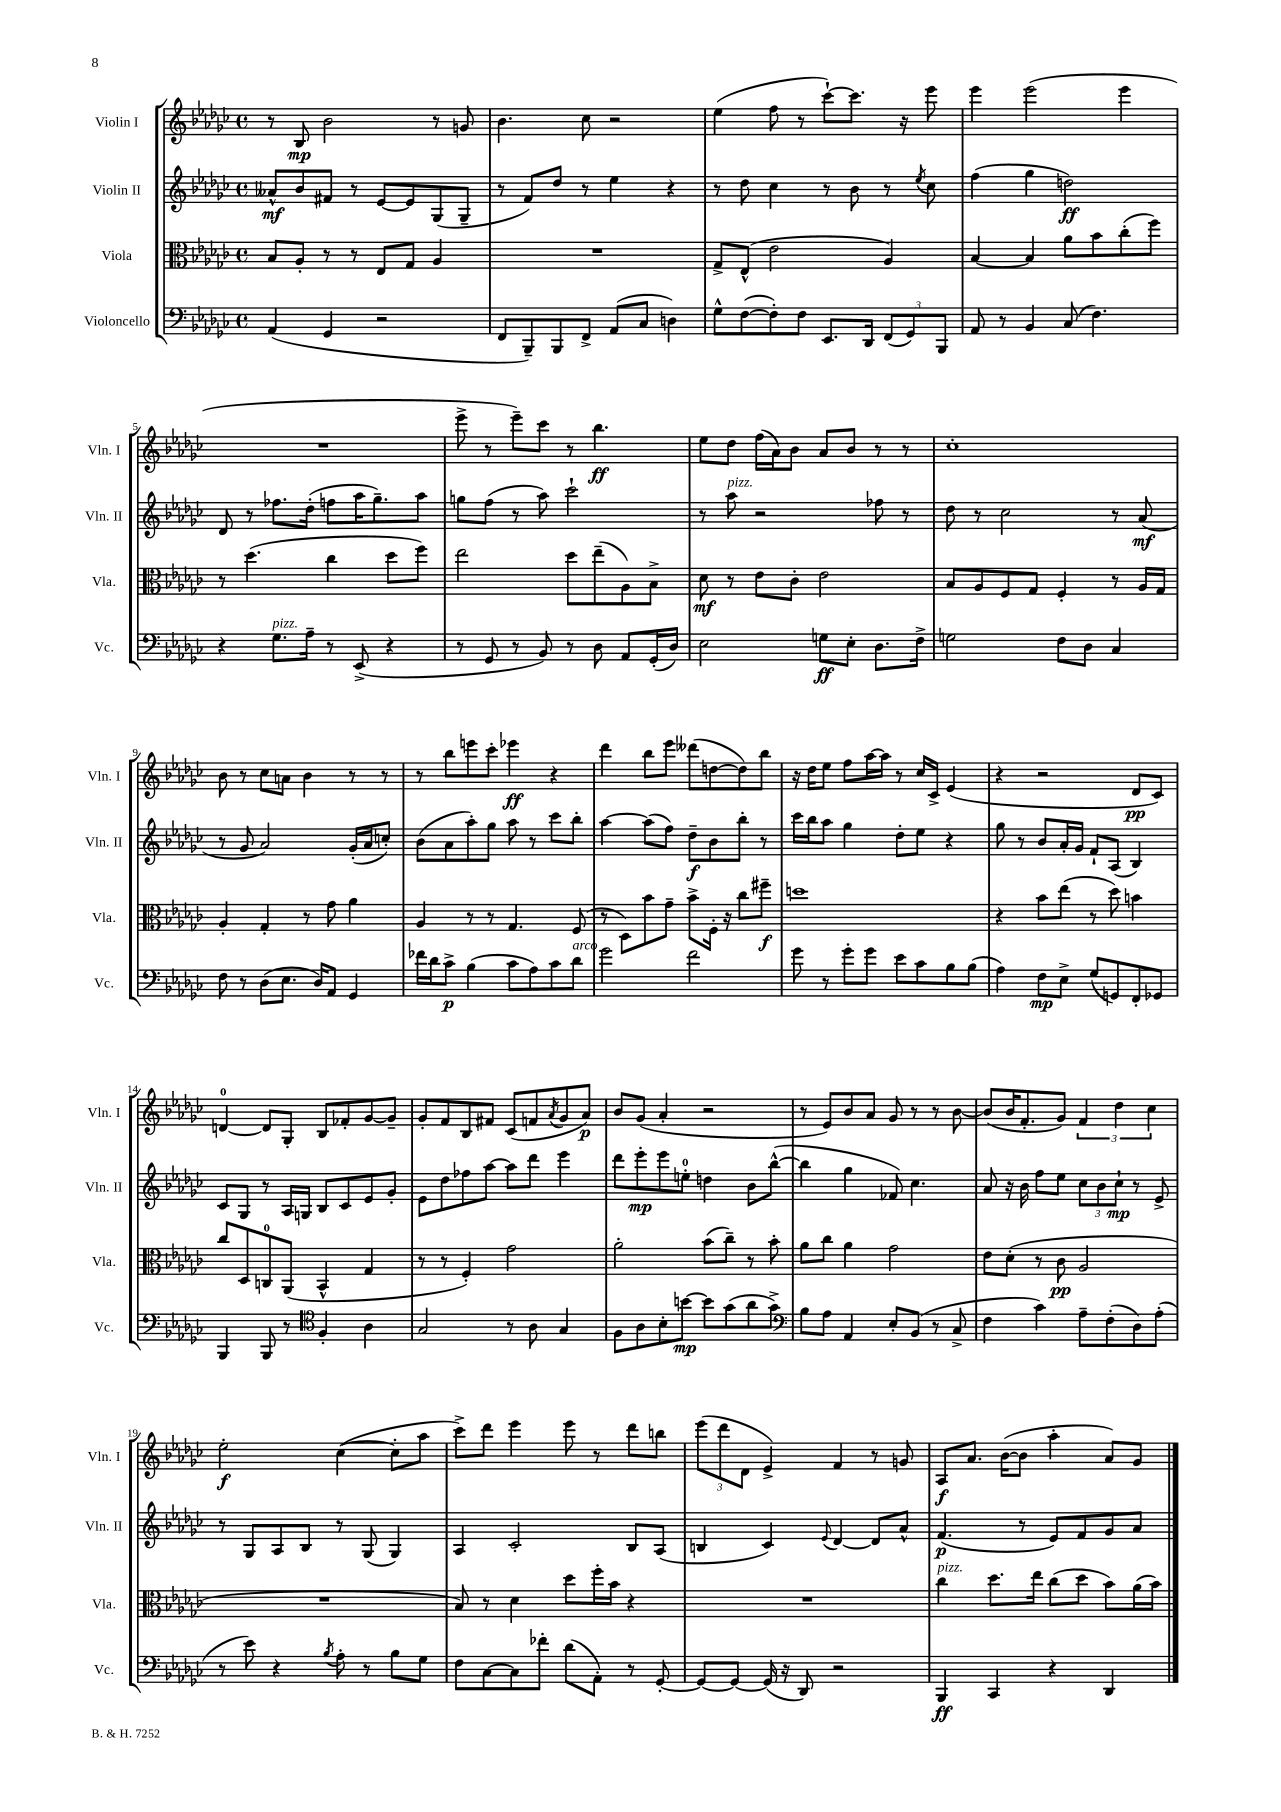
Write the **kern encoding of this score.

**kern	**dynam	**kern	**dynam	**kern	**dynam	**kern	**dynam
*part4	*part4	*part3	*part3	*part2	*part2	*part1	*part1
*staff4	*staff4	*staff3	*staff3	*staff2	*staff2	*staff1	*staff1
*I"Violoncello	*	*I"Viola	*	*I"Violin II	*	*I"Violin I	*
*I'Vc.	*	*I'Vla.	*	*I'Vln. II	*	*I'Vln. I	*
*clefF4	*	*clefC3	*	*clefG2	*	*clefG2	*
*k[b-e-a-d-g-c-]	*	*k[b-e-a-d-g-c-]	*	*k[b-e-a-d-g-c-]	*	*k[b-e-a-d-g-c-]	*
*M4/4	*	*M4/4	*	*M4/4	*	*M4/4	*
*met(c)	*	*met(c)	*	*met(c)	*	*met(c)	*
=1	=1	=1	=1	=1	=1	=1	=1
(4AA-/	.	8B-/L	.	8a--X^^/L	mf	8r	.
.	.	8A-'/J	.	8b-/	.	8B-/	mp
4GG-/	.	8r	.	8f#X/J	.	2b-\	.
.	.	8r	.	8r	.	.	.
2r	.	8E-/L	.	[8e-/L	.	.	.
.	.	8G-/J	.	8e-/]	.	.	.
.	.	4A-/	.	(8G-/	.	8r	.
.	.	.	.	8G-~/J	.	8gn/	.
=2	=2	=2	=2	=2	=2	=2	=2
8FF/L	.	1r	.	8r	.	4.b-\	.
8BBB-~/)	.	.	.	8f/L)	.	.	.
8BBB-/	.	.	.	8dd-/J	.	.	.
8FF^/J	.	.	.	8r	.	8cc-\	.
(8AA-/L	.	.	.	4ee-\	.	2r	.
8C-/J	.	.	.	.	.	.	.
4Dn\)	.	.	.	4r	.	.	.
=3	=3	=3	=3	=3	=3	=3	=3
8G-^^\L	.	8G-^/L	.	8r	.	(4ee-\	.
([8F\	.	(8E-^^/J	.	8dd-\	.	.	.
8F'\])	.	2e-\	.	4cc-\	.	8ff\	.
8F\J	.	.	.	.	.	8r	.
8.EE-/L	.	.	.	8r	.	[8ccc-`\L)	.
.	.	.	.	8b-\	.	8.ccc-\J]	.
16DD-/Jk	.	.	.	.	.	.	.
(12FF/L	.	4A-/)	.	8r	.	.	.
.	.	.	.	.	.	16r	.
12GG-/)	.	.	.	.	.	.	.
.	.	.	.	8qee-/	.	.	.
.	.	.	.	8cc-\	.	8eee-\	.
12BBB-/J	.	.	.	.	.	.	.
=4	=4	=4	=4	=4	=4	=4	=4
8AA-/	.	[4B-/	.	(4ff\	.	4eee-\	.
8r	.	.	.	.	.	.	.
4BB-/	.	4B-/]	.	4gg-\	.	(2eee-\	.
(8C-/	.	8a-\L	.	2ddn\)	ff	.	.
4.F\)	.	8b-\	.	.	.	.	.
.	.	(8cc-'\	.	.	.	4eee-\	.
.	.	8ff\J)	.	.	.	.	.
!!LO:LB:g=z
=5	=5	=5	=5	=5	=5	=5	=5
4r	.	8r	.	8d-/	.	1r	.
.	.	(4.dd-\	.	8r	.	.	.
!LO:TX:a:i:t=pizz.	!	!	!	!	!	!	!
8.G-\L	.	.	.	8.ff-X\L	.	.	.
16A-~\Jk	.	.	.	(16dd-'\Jk	.	.	.
8r	.	4cc-\	.	8ffn\L	.	.	.
(8EE-^/	.	.	.	16aa-\K	.	.	.
.	.	.	.	8.gg-~\)	.	.	.
4r	.	8dd-\L	.	.	.	.	.
.	.	8ff\J)	.	8aa-\J	.	.	.
=6	=6	=6	=6	=6	=6	=6	=6
8r	.	2ee-\	.	8ggn\L	.	8eee-^\	.
8GG-/	.	.	.	(8ff\J	.	8r	.
8r	.	.	.	8r	.	8eee-~\L)	.
8BB-/)	.	.	.	8aa-\)	.	8ccc-\J	.
8r	.	8dd-\L	.	2ccc-`\	.	8r	.
8D-\	.	(8ee-~\	.	.	.	4.bb-\	ff
8AA-/L	.	8A-\)	.	.	.	.	.
(16GG-'/L	.	8B-^\J	.	.	.	.	.
16D-/JJ)	.	.	.	.	.	.	.
=7	=7	=7	=7	=7	=7	=7	=7
2E-\	.	8d-\	mf	8r	.	8ee-\L	.
!	!	!	!	!LO:TX:a:i:t=pizz.	!	!	!
.	.	8r	.	8aa-\	.	8dd-\J	.
.	.	8e-\L	.	2r	.	(16ff\LL	.
.	.	.	.	.	.	16a-\J)	.
.	.	8c-'\J	.	.	.	8b-\J	.
8Gn\L	ff	2e-\	.	.	.	8a-/L	.
8E-'\J	.	.	.	.	.	8b-/J	.
8.D-\L	.	.	.	8ff-X\	.	8r	.
.	.	.	.	8r	.	8r	.
16F^\Jk	.	.	.	.	.	.	.
=8	=8	=8	=8	=8	=8	=8	=8
2Gn\	.	8B-/L	.	8dd-\	.	1cc-'	.
.	.	8A-/	.	8r	.	.	.
.	.	8F/	.	2cc-\	.	.	.
.	.	8G-/J	.	.	.	.	.
8F\L	.	4F'/	.	.	.	.	.
8D-\J	.	.	.	.	.	.	.
4C-/	.	8r	.	8r	.	.	.
.	.	16A-/LL	.	(8a-/	mf	.	.
.	.	16G-/JJ	.	.	.	.	.
!!LO:LB:g=z
=9	=9	=9	=9	=9	=9	=9	=9
8F\	.	4A-'/	.	8r	.	8b-\	.
8r	.	.	.	8g-/	.	8r	.
(8D-\L	.	4G-'/	.	2a-/)	.	8cc-\L	.
8.E-\J	.	.	.	.	.	8an\J	.
.	.	8r	.	.	.	4b-\	.
16D-/KL)	.	.	.	.	.	.	.
8AA-/J	.	8g-\	.	.	.	.	.
4GG-/	.	4a-\	.	(16g-'/LL	.	8r	.
.	.	.	.	16a-/J	.	.	.
.	.	.	.	8ccn'/J)	.	8r	.
=10	=10	=10	=10	=10	=10	=10	=10
16f-X\LL	.	4A-/	.	(8b-\L	.	8r	.
16d-\J	.	.	.	.	.	.	.
8c-^\J	p	.	.	8a-\	.	8bb-\L	.
(4B-\	.	8r	.	8aa-'\)	.	8eeen\	.
.	.	8r	.	8gg-\J	.	8ccc-'\J	.
8c-\L	.	4.G-/	.	8aa-\	.	4eee-X\	ff
8A-\)	.	.	.	8r	.	.	.
8c-\	.	.	.	8ccc-\L	.	4r	.
!LO:TX:a:i:t=arco	!	!	!	!	!	!	!
8d-\J	.	(8F/	.	8bb-'\J	.	.	.
=11	=11	=11	=11	=11	=11	=11	=11
2g-\	.	8r	.	[4aa-\	.	4ddd-\	.
.	.	8D-\L)	.	.	.	.	.
.	.	8b-\	.	(8aa-\L]	.	8bb-\L	.
.	.	8g-~\J	.	8ff\J)	.	8eee-\J	.
2f\	.	8b-^\L	.	8dd-~\L	f	(8ddd--X\L	.
.	.	16F'\Jk	.	8b-\	.	[8ddn\	.
.	.	16r	.	.	.	.	.
.	.	8cc-\L	.	8bb-'\J	.	8dd\])	.
.	.	8ff#X~\J	f	8r	.	8bb-\J	.
=12	=12	=12	=12	=12	=12	=12	=12
8g-\	.	1ddn	.	16ccc-\LL	.	16r	.
.	.	.	.	16bb-\J	.	16dd-\KL	.
8r	.	.	.	8aa-\J	.	8ee-\J	.
8g-'\L	.	.	.	4gg-\	.	8ff\L	.
8g-\J	.	.	.	.	.	[16aa-\L	.
.	.	.	.	.	.	16aa-\JJ]	.
8e-\L	.	.	.	8dd-'\L	.	8r	.
8c-\	.	.	.	8ee-\J	.	16cc-/LL	.
.	.	.	.	.	.	16c-^/JJ	.
8B-\	.	.	.	4r	.	(4e-/	.
(8B-\J	.	.	.	.	.	.	.
=13	=13	=13	=13	=13	=13	=13	=13
4A-\)	.	4r	.	8gg-\	.	4r	.
.	.	.	.	8r	.	.	.
8F\L	mp	8b-\L	.	8b-/L	.	2r	.
8E-^\J	.	(8ee-\J	.	16a-'/L	.	.	.
.	.	.	.	16g-/JJ	.	.	.
(8G-/L	.	8r	.	8f`/L	.	.	.
8GGn/)	.	8dd-\)	.	(8A-/J	.	.	.
8FF'/	.	4bn\	.	4B-/)	.	8d-/L	pp
8GG-X/J	.	.	.	.	.	8c-/J)	.
!!LO:LB:g=z
=14	=14	=14	=14	=14	=14	=14	=14
4BBB-/	.	8cc-/L	.	8c-/L	.	[4dn/	.
.	.	8D-/	.	8G-/J	.	.	.
8BBB-/	.	8Cn/	.	8r	.	8d/L]	.
8r	.	(8AA-/J	.	16A-/LL	.	8G-'/J	.
.	.	.	.	16Gn/JJ	.	.	.
*clefC4	*	*	*	*	*	*	*
4F'/	.	4BB-^^/	.	8B-/L	.	8B-/L	.
.	.	.	.	8c-/	.	8f-X'/	.
4A-\	.	4G-/	.	8e-/	.	[8g-/	.
.	.	.	.	8g-'/J	.	8g-~/J]	.
=15	=15	=15	=15	=15	=15	=15	=15
2G-/	.	8r	.	8e-\L	.	8g-'/L	.
.	.	8r	.	8dd-\	.	8f/	.
.	.	4F'/)	.	8ff-X\	.	8B-/	.
.	.	.	.	[8aa-\J	.	8f#X/J	.
8r	.	2g-\	.	8aa-\L]	.	(8c-/L	.
8A-\	.	.	.	8ddd-\J	.	8fn/	.
.	.	.	.	.	.	8qa-/	.
4G-/	.	.	.	4eee-\	.	8g-/	.
.	.	.	.	.	.	8a-/J)	p
=16	=16	=16	=16	=16	=16	=16	=16
8F\L	.	2a-'\	.	8ddd-\L	.	8b-/L	.
8A-\	.	.	.	8eee-'\	mp	(8g-/J	.
8B-'\	.	.	.	8eee-\	.	4a-'/	.
[8bn\J	mp	.	.	8een'\J	.	.	.
8b\L]	.	(8b-\L	.	4ddn\	.	2r	.
(8g-\	.	8cc-~\J)	.	.	.	.	.
8a-\	.	8r	.	8b-\L	.	.	.
8g-^\J)	.	8b-'\	.	([8bb-^^\J	.	.	.
=17	=17	=17	=17	=17	=17	=17	=17
*clefF4	*	*	*	*	*	*	*
8B-\L	.	8a-\L	.	4bb-\]	.	8r	.
8A-\J	.	8cc-\J	.	.	.	8e-/L)	.
4AA-/	.	4a-\	.	4gg-\	.	8b-/	.
.	.	.	.	.	.	8a-/J	.
8E-'/L	.	2g-\	.	8f-X/)	.	8g-/	.
(8BB-/J	.	.	.	4.cc-\	.	8r	.
8r	.	.	.	.	.	8r	.
8C-^/	.	.	.	.	.	[8b-\	.
=18	=18	=18	=18	=18	=18	=18	=18
4F\	.	8e-\L	.	8a-/	.	(8b-/L]	.
.	.	(8d-'\J	.	16r	.	16b-/K	.
.	.	.	.	16b-\	.	8.f'/	.
4c-\)	.	8r	.	8ff\L	.	.	.
.	.	8c-\	pp	8ee-\J	.	8g-/J)	.
8A-~\L	.	2A-/	.	12cc-\L	.	6f/	.
.	.	.	.	12b-\	.	.	.
(8F'\	.	.	.	.	.	.	.
.	.	.	.	12cc-`\J	mp	6dd-\	.
8D-\)	.	.	.	8r	.	.	.
.	.	.	.	.	.	6cc-\	.
(8A-'\J	.	.	.	8e-^/	.	.	.
!!LO:LB:g=z
=19	=19	=19	=19	=19	=19	=19	=19
8r	.	1r	.	8r	.	2ee-'\	f
8e-\)	.	.	.	8G-/L	.	.	.
4r	.	.	.	8A-/	.	.	.
.	.	.	.	8B-/J	.	.	.
8qB-/	.	.	.	.	.	.	.
8A-'\	.	.	.	8r	.	([4cc-\	.
8r	.	.	.	(8G-/	.	.	.
8B-\L	.	.	.	4G-/)	.	8cc-'\L]	.
8G-\J	.	.	.	.	.	8aa-\J	.
=20	=20	=20	=20	=20	=20	=20	=20
8F\L	.	8B-/)	.	4A-/	.	8ccc-^\L)	.
[8C-\	.	8r	.	.	.	8ddd-\J	.
8C-\]	.	4d-\	.	2c-'/	.	4eee-\	.
8f-X'\J	.	.	.	.	.	.	.
(8d-\L	.	8dd-\L	.	.	.	8eee-\	.
8AA-'\J)	.	16ff'\L	.	.	.	8r	.
.	.	16b-\JJ	.	.	.	.	.
8r	.	4r	.	8B-/L	.	8ddd-\L	.
[8GG-'/	.	.	.	(8A-/J	.	8bbn\J	.
=21	=21	=21	=21	=21	=21	=21	=21
8GG-/L_	.	1r	.	4Bn/	.	(12eee-\L	.
.	.	.	.	.	.	12ddd-\	.
8GG-/J_	.	.	.	.	.	.	.
.	.	.	.	.	.	12d-\J	.
(16GG-/]	.	.	.	4c-/)	.	4e-^/)	.
16r	.	.	.	.	.	.	.
8DD-/)	.	.	.	.	.	.	.
.	.	.	.	8qqe-/	.	.	.
2r	.	.	.	[4d-/	.	4f/	.
.	.	.	.	8d-/L]	.	8r	.
.	.	.	.	8a-^^/J	.	8gn/	.
=22	=22	=22	=22	=22	=22	=22	=22
!	!	!LO:TX:a:i:t=pizz.	!	!	!	!	!
4BBB-/	ff	4cc-\	.	(4.f/	p	8A-/L	f
.	.	.	.	.	.	8.a-/J	.
4CC-/	.	8.dd-\L	.	.	.	.	.
.	.	.	.	.	.	([16b-\KL	.
.	.	.	.	8r	.	8b-\J]	.
.	.	16ee-\Jk	.	.	.	.	.
4r	.	(8cc-\L	.	8e-/L)	.	4aa-'\	.
.	.	8dd-\J	.	8f/	.	.	.
4DD-/	.	8b-\L)	.	8g-/	.	8a-/L)	.
.	.	(16a-\L	.	8a-/J	.	8g-/J	.
.	.	16b-\JJ)	.	.	.	.	.
==	==	==	==	==	==	==	==
*-	*-	*-	*-	*-	*-	*-	*-
